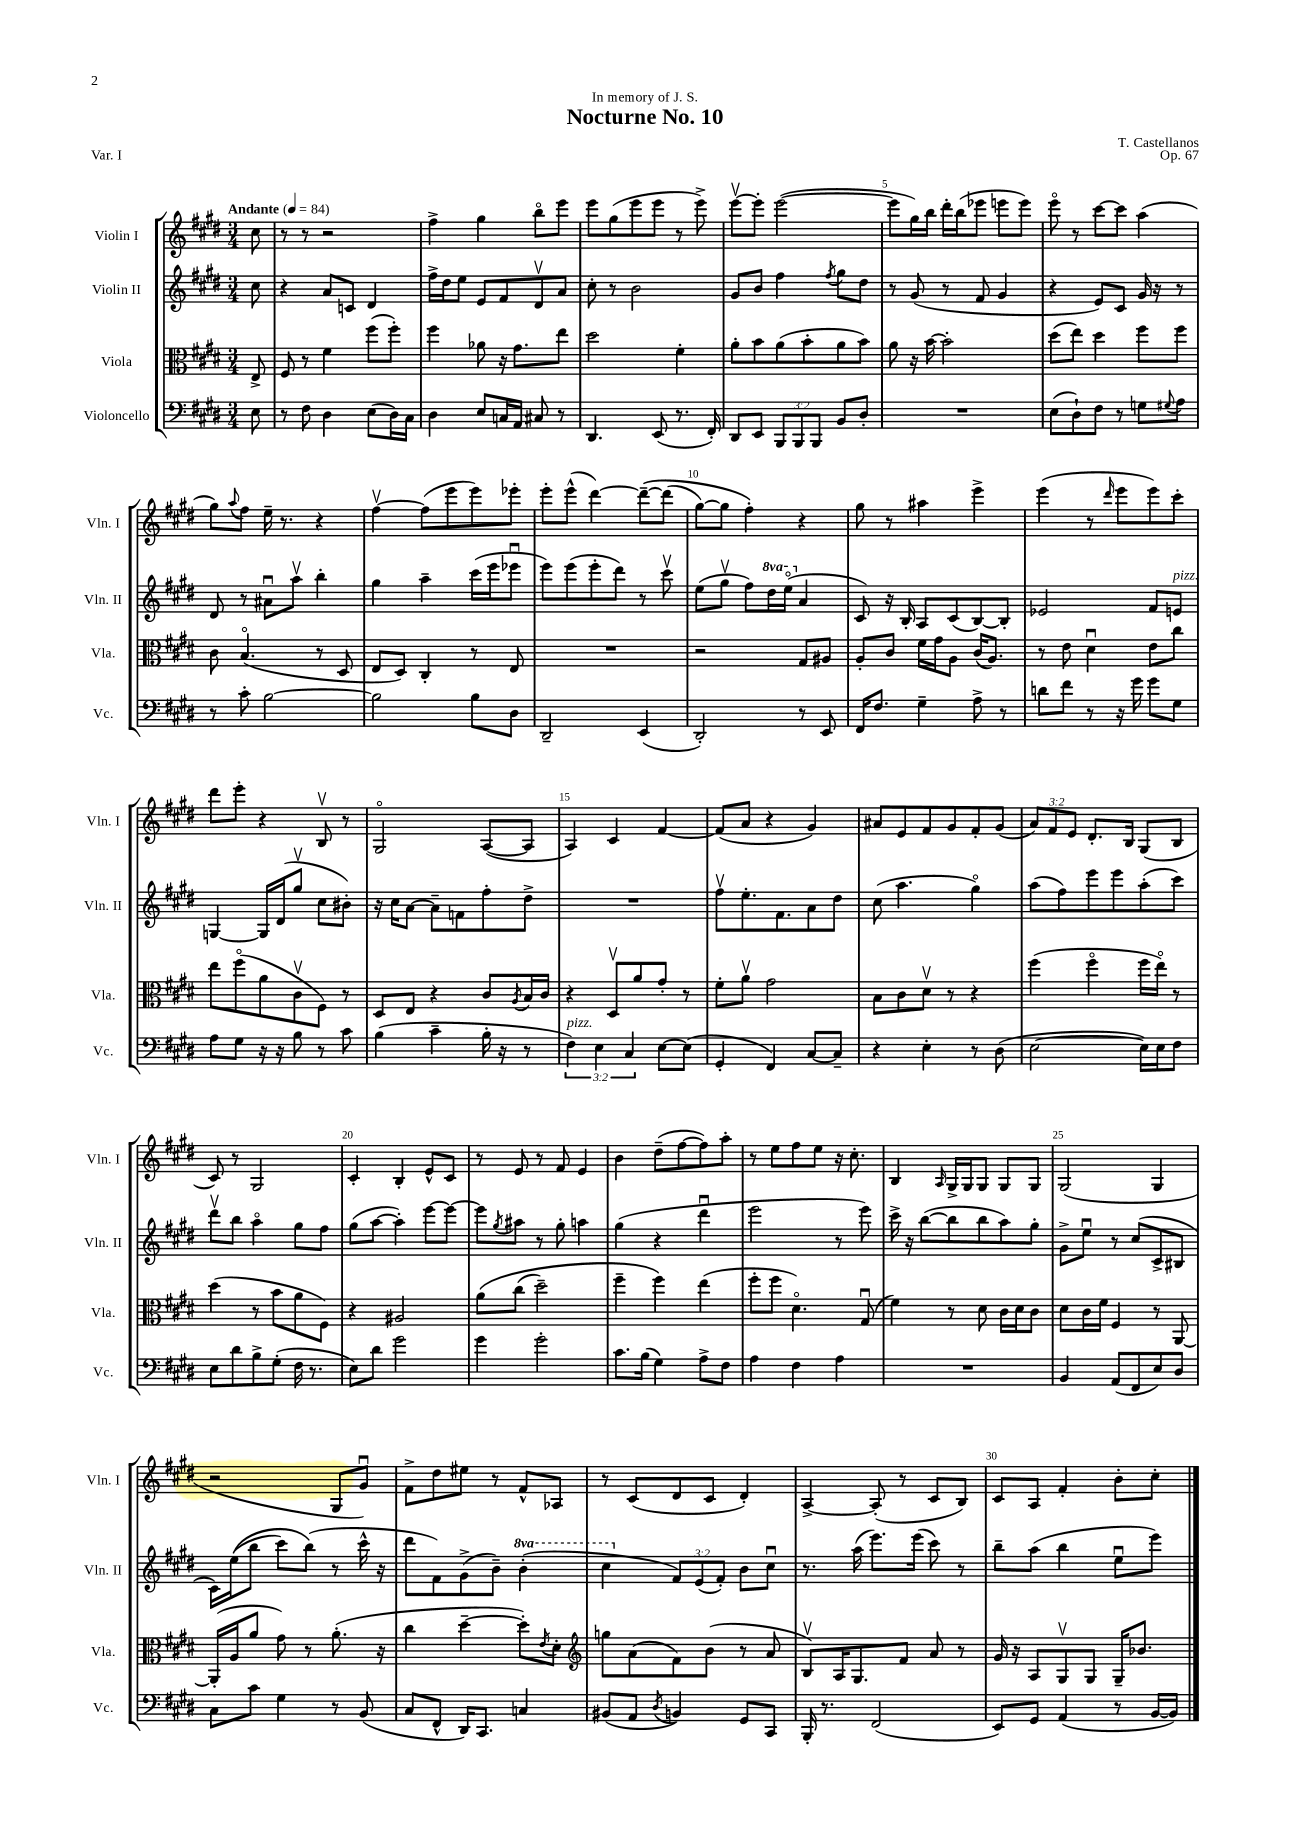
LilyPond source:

\header { title = "Nocturne No. 10" composer = "T. Castellanos" dedication = "In memory of J. S." opus = "Op. 67" piece = "Var. I" }
<<
\new StaffGroup <<
\new Staff = "s0" \with { instrumentName = "Violin I" shortInstrumentName = "Vln. I" } {
    \clef treble \key e \major \numericTimeSignature \time 3/4 \override Staff.TupletNumber.text = #tuplet-number::calc-fraction-text \partial 8 \tempo "Andante" 4 = 84
    cis''8 |
    r8 r8 r2 |
    fis''4-> gis''4 b''8\flageolet e'''8 |
    e'''8 gis''8( e'''8 e'''8 r8 e'''8->) |
    e'''8~\upbow e'''8-. e'''2~( |
    e'''8 gis''16) b''16 dis'''16-. b''16( ees'''8 e'''8 e'''8) |
    e'''8\flageolet r8 cis'''8~ cis'''8 a''4( |
    gis''8) \appoggiatura { a''8 } fis''8 e''16-- r8. r4 |
    fis''4~\upbow fis''8( e'''8 e'''8) ees'''8-. |
    e'''8-. e'''8-^( dis'''4~) dis'''8~--\( dis'''8( |
    gis''8~) gis''8 fis''4-.\) r4 |
    gis''8 r8 ais''4 e'''4-> |
    e'''4( r8 \grace { dis'''16 } e'''8 e'''8) cis'''8-. |
    dis'''8 e'''8-. r4 b8\upbow r8 |
    gis2\flageolet a8~( a8 |
    a4) cis'4 fis'4~ |
    fis'8( a'8 r4 gis'4) |
    ais'8 e'8 fis'8 gis'8 fis'8-. gis'8( |
    \tuplet 3/2 { a'8) fis'8 e'8 } dis'8.-. b16 gis8( b8 |
    cis'8) r8 gis2 |
    cis'4-. b4-. e'8-^ cis'8 |
    r8 e'8 r8 fis'8 e'4 |
    b'4 dis''8--( fis''8~ fis''8) a''8-. |
    r8 e''8 fis''8 e''8 r16 cis''8.-. |
    b4 \grace { a16 } gis16-> gis16 gis8 gis8 gis8 |
    gis2( gis4 |
    r2 gis8 gis'8\downbow) |
    fis'8-> dis''8 eis''8 r8 fis'8-^ aes8 |
    r8 cis'8( dis'8 cis'8 dis'4-.) |
    a4~-> a8-.( r8 cis'8 b8) |
    cis'8 a8 fis'4-. b'8-. cis''8-. \bar "|." |
}
\new Staff = "s1" \with { instrumentName = "Violin II" shortInstrumentName = "Vln. II" } {
    \clef treble \key e \major \numericTimeSignature \time 3/4 \override Staff.TupletNumber.text = #tuplet-number::calc-fraction-text \set Staff.ottavationMarkups = #ottavation-simple-ordinals \partial 8
    cis''8 |
    r4 a'8 c'8 dis'4 |
    fis''16-> dis''16 e''8 e'8 fis'8 dis'8\upbow a'8 |
    cis''8-. r8 b'2 |
    gis'8 b'8 fis''4 \acciaccatura { fis''8 } gis''8 dis''8 |
    r8 gis'8( r8 fis'8 gis'4 |
    r4 e'8) cis'8 gis'16 r16 r8 |
    dis'8 r8 ais'8\downbow a''8\upbow b''4-. |
    gis''4 a''4-- cis'''16( e'''16 ees'''8\downbow |
    e'''8) e'''8( e'''8-. dis'''8) r8 cis'''8\upbow |
    e''8( gis''8\upbow fis''8) \ottava #1 dis'''16 e'''16\flageolet( \ottava #0 a'4 |
    cis'8) r16 b16-. a8 cis'8( b8~) b8-. |
    ees'2 fis'8 e'8^\markup { \italic "pizz." } |
    g4~ g16 dis'16( gis''8\upbow cis''8 bis'8-.) |
    r16 cis''16 a'8~ a'8-- f'8 fis''8-. dis''8-> |
    R2. |
    fis''8\upbow e''8.-. fis'8. a'8 dis''8 |
    cis''8( a''4. gis''4\flageolet) |
    a''8( fis''8) e'''8 e'''8 a''8-.( cis'''8) |
    dis'''8\upbow b''8 a''4\flageolet gis''8 fis''8 |
    gis''8( a''8~ a''4-.) e'''8~ e'''8~ |
    e'''8 \acciaccatura { gis''8 } ais''8 r8 gis''8-. a''4 |
    gis''4( r4 dis'''4\downbow |
    e'''2 r8 e'''8) |
    cis'''16-> r16 b''8~( b''8 b''8 a''8) gis''8-. |
    gis'8-> e''8\downbow r8 cis''8( cis'8-> bis8 |
    cis'16) e''16(\( b''8 cis'''8) b''8(\) r8 cis'''16-^ r16 |
    dis'''8 fis'8) gis'8->( b'8--) \ottava #1 b''4-.( |
    cis'''4 \ottava #0 \tuplet 3/2 { fis'8) e'8( fis'8-.) } b'8 cis''8\downbow |
    r8. a''16( e'''8.) e'''16( cis'''8) r8 |
    b''8-- a''8( b''4 e''8\downbow e'''8) \bar "|." |
}
\new Staff = "s2" \with { instrumentName = "Viola" shortInstrumentName = "Vla." } {
    \clef alto \key e \major \numericTimeSignature \time 3/4 \partial 8
    e8-> |
    fis8 r8 fis'4 fis''8( fis''8-.) |
    fis''4 aes'8 r16 gis'8. e''8 |
    dis''2 fis'4-. |
    a'8-. b'8 a'8( b'8-. a'8 b'8) |
    a'8 r16 b'16~ b'2-. |
    dis''8( e''8) dis''4 fis''8 fis''8 |
    cis'8 b4.\flageolet( r8 dis8 |
    e8 dis8) cis4-. r8 e8 |
    R2. |
    r2 gis8 ais8 |
    a8-. cis'8 fis'16 gis'16 a8 cis'16( a8.) |
    r8 e'8 dis'4\downbow e'8 cis''8 |
    e''8 fis''8\flageolet( a'8 cis'8\upbow fis8) r8 |
    dis8 e8 r4 cis'8 \acciaccatura { a8 } b16 cis'16 |
    r4 dis8\upbow a'8 gis'8-. r8 |
    fis'8-. a'8\upbow gis'2 |
    b8 cis'8 dis'8\upbow r8 r4 |
    fis''4( fis''4\flageolet fis''16 e''16\flageolet) r8 |
    dis''4( r8 b'8 a'8 fis8) |
    r4 ais2 |
    a'8\( cis''8( dis''2--) |
    fis''4-- fis''4\) e''4( |
    fis''8-. fis''8 dis'4.\flageolet) gis8\downbow( |
    fis'4) r8 dis'8 cis'16 dis'16 cis'8 |
    dis'8 cis'16 fis'16 fis4 r8 a,8~ |
    a,16-.( a16 a'8 gis'8) r8 a'8.-.( r16 |
    cis''4 dis''4~-- dis''8-.) \acciaccatura { e'8 } dis'8-. |
    \clef treble g''8 a'8( fis'8) b'8( r8 a'8 |
    b8\upbow) a16 gis8. fis'8 a'8 r8 |
    gis'16 r16 a8 gis8\upbow gis8 gis16-- bes'8. \bar "|." |
}
\new Staff = "s3" \with { instrumentName = "Violoncello" shortInstrumentName = "Vc." } {
    \clef bass \key e \major \numericTimeSignature \time 3/4 \override Staff.TupletNumber.text = #tuplet-number::calc-fraction-text \partial 8
    e8 |
    r8 fis8 dis4 e8( dis16) cis16 |
    dis4 e8 c16 a,16 cis8 r8 |
    dis,4. e,8( r8. fis,16-.) |
    dis,8 e,8 \tuplet 3/2 { b,,8 b,,8 b,,8 } b,8 dis8-. |
    R2. |
    e8( dis8-!) fis8 r8 g8 \appoggiatura { gis8 } a8 |
    r8 cis'8-. b2~ |
    b2 b8 dis8 |
    dis,2-- e,4( |
    dis,2-.) r8 e,8 |
    fis,16 fis8. gis4-- a8-> r8 |
    d'8 fis'8 r8 r16 gis'16 gis'8 gis8 |
    a8 gis8 r16 r16 b8 r8 cis'8 |
    b4( cis'4-- b16-. r16 r8 |
    \tuplet 3/2 { fis4^\markup { \italic "pizz." }) e4 cis4 } e8~ e8( |
    gis,4-. fis,4) cis8~ cis8-- |
    r4 e4-. r8 dis8( |
    e2~ e16) e16 fis8 |
    e8 dis'8 b8-> gis8-.( fis16 r8. |
    e8) dis'8 gis'2 |
    gis'4 gis'2-. |
    cis'8. b16( gis4) a8-> fis8 |
    a4 fis4 a4 |
    R2. |
    b,4 a,8( fis,8 e8) dis8 |
    cis8 cis'8 gis4 r8 b,8( |
    cis8 fis,8-^ dis,16) cis,8. c4 |
    bis,8( a,8 \acciaccatura { dis8 } b,4) gis,8 cis,8 |
    b,,16-. r8. fis,2( |
    e,8) gis,8 a,4( r8 b,16~ b,16) \bar "|." |
}
>>
>>
\layout { \context { \Score \override BarNumber.break-visibility = ##(#f #t #t) barNumberVisibility = #(every-nth-bar-number-visible 5) } }
